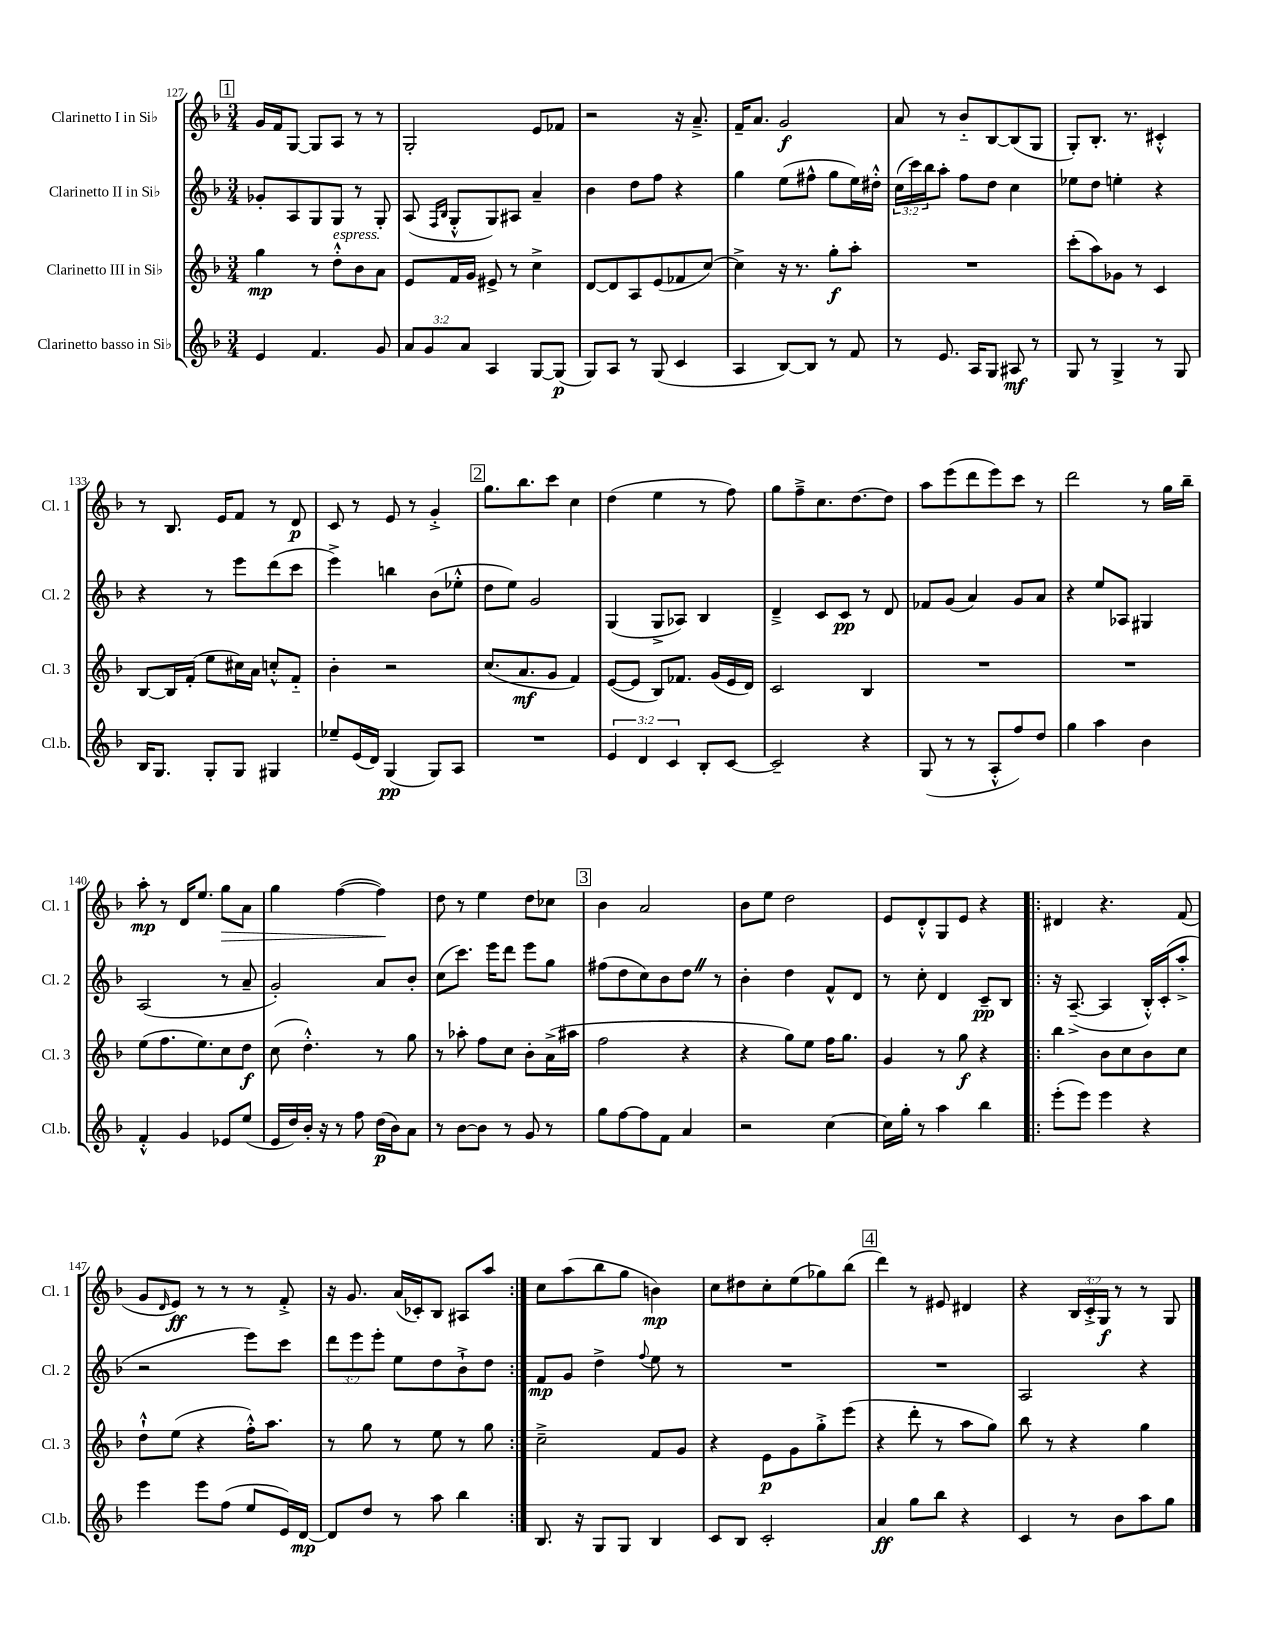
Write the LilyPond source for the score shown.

<<
\new StaffGroup <<
\new Staff = "s0" \with { instrumentName = "Clarinetto I in Sib" shortInstrumentName = "Cl. 1" } {
    \clef treble \key f \major \numericTimeSignature \time 3/4 \override Staff.TupletNumber.text = #tuplet-number::calc-fraction-text
    \mark \markup { \box "1" } g'16 f'16 g8~ g8 a8 r8 r8 |
    g2-. e'8 fes'8 |
    r2 r16 a'8.---> |
    f'16-- a'8. g'2\f |
    a'8 r8 bes'8-_ bes8~ bes8( g8 |
    g8-.) bes8.-. r8. cis'4-.-^ |
    r8 bes8. e'16 f'8 r8 d'8\p |
    c'8 r8 e'8 r8 g'4-.-> |
    \mark \markup { \box "2" } g''8. bes''8. c'''8 c''4 |
    d''4( e''4 r8 f''8) |
    g''8 f''8---> c''8. d''8.~ d''8 |
    a''8 e'''8( d'''8 e'''8) c'''8 r8 |
    d'''2 r8 g''16 bes''16-- |
    a''8-.\mp r8 d'16 e''8. g''8\> a'8 |
    g''4 f''4~( f''4\!) |
    d''8 r8 e''4 d''8 ces''8 |
    \mark \markup { \box "3" } bes'4 a'2 |
    bes'8 e''8 d''2 |
    e'8 d'8-.-^ g8 e'8 r4 |
    \repeat volta 2 { dis'4 r4. f'8( |
    g'8 \grace { d'16 } e'8\ff) r8 r8 r8 f'8-.-> |
    r16 g'8. a'16( ces'16-.) bes8 ais8 a''8 | }
    c''8 a''8( bes''8 g''8 b'4\mp) |
    c''8 dis''8 c''8-. e''8( ges''8) bes''8( |
    \mark \markup { \box "4" } d'''4) r8 eis'8 dis'4 |
    r4 \tuplet 3/2 { bes16 c'16-.-> g16\f } r8 r8 g8 \bar "|." |
}
\new Staff = "s1" \with { instrumentName = "Clarinetto II in Sib" shortInstrumentName = "Cl. 2" } {
    \clef treble \key f \major \numericTimeSignature \time 3/4 \override Staff.TupletNumber.text = #tuplet-number::calc-fraction-text
    \mark \markup { \box "1" } ges'8-. a8 g8 g8 r8 g8-. |
    a8( \grace { f16 bes16 } g8-.-^ g8) ais8 a'4-- |
    bes'4 d''8 f''8 r4 |
    g''4 e''8( fis''8-^ g''8 e''16) dis''16-.-^ |
    \tuplet 3/2 { c''16( c'''16) bes''16 } a''8-. f''8 d''8 c''4 |
    ees''8 d''8 e''4-. r4 |
    r4 r8 e'''8 d'''8( c'''8 |
    e'''4->) b''4 bes'8( ees''8-.-^ |
    \mark \markup { \box "2" } d''8 e''8) g'2 |
    g4( g8-> aes8) bes4 |
    d'4---> c'8 c'8\pp r8 d'8 |
    fes'8 g'8( a'4) g'8 a'8 |
    r4 e''8 aes8 gis4 |
    a2( r8 a'8-- |
    g'2-.) a'8 bes'8-. |
    c''8( c'''8.) e'''16 d'''8 e'''8 g''8 |
    \mark \markup { \box "3" } fis''8( d''8 c''8) bes'8 d''8 \once \override BreathingSign.text = \markup { \musicglyph "scripts.caesura.straight" } \breathe r8 |
    bes'4-. d''4 f'8-^ d'8 |
    r8 c''8-. d'4 c'8--\pp bes8 |
    \repeat volta 2 { r16 a8.~--->( a4 bes16-.-^) c'16-.( a''8-.-> |
    r2 e'''8) c'''8 |
    \tuplet 3/2 { d'''8 e'''8 e'''8-. } e''8 d''8 bes'8-!-> d''8 | }
    f'8\mp g'8 d''4-> \appoggiatura { f''8 } e''8 r8 |
    R2. |
    \mark \markup { \box "4" } R2. |
    a2 r4 \bar "|." |
}
\new Staff = "s2" \with { instrumentName = "Clarinetto III in Sib" shortInstrumentName = "Cl. 3" } {
    \clef treble \key f \major \numericTimeSignature \time 3/4
    \mark \markup { \box "1" } g''4\mp r8 d''8-.-^^\markup { \italic "espress." } bes'8 a'8 |
    e'8 f'16 g'16 eis'8-> r8 c''4-> |
    d'8~ d'8 a8 e'8( fes'8 c''8~) |
    c''4-> r16 r8. g''8-.\f a''8-. |
    R2. |
    c'''8-.( a''8) ges'8 r8 c'4 |
    bes8~ bes16 f'16-.( e''8 cis''16) a'16 c''8-.-^ f'8-_ |
    bes'4-. r2 |
    \mark \markup { \box "2" } c''8.( a'8.\mf g'8 f'4) |
    e'8~( e'8 bes8) fes'8. g'16( e'16 d'16) |
    c'2 bes4 |
    R2. |
    R2. |
    e''8( f''8. e''8.) c''8 d''8\f |
    c''8( d''4.-.-^) r8 g''8 |
    r8 aes''8-. f''8 c''8 bes'8-. a'16->( ais''16 |
    \mark \markup { \box "3" } f''2 r4 |
    r4 g''8) e''8 f''16 g''8. |
    g'4 r8 g''8\f r4 |
    \repeat volta 2 { bes''4 bes'8 c''8 bes'8 c''8 |
    d''8-!-^ e''8( r4 f''16-.-^) a''8. |
    r8 g''8 r8 e''8 r8 g''8 | }
    c''2---> f'8 g'8 |
    r4 e'8\p g'8 g''8-.-> e'''8( |
    \mark \markup { \box "4" } r4 d'''8-. r8 a''8 g''8) |
    bes''8 r8 r4 g''4 \bar "|." |
}
\new Staff = "s3" \with { instrumentName = "Clarinetto basso in Sib" shortInstrumentName = "Cl.b." } {
    \clef treble \key f \major \numericTimeSignature \time 3/4 \override Staff.TupletNumber.text = #tuplet-number::calc-fraction-text
    \mark \markup { \box "1" } e'4 f'4. g'8 |
    \tuplet 3/2 { a'8 g'8 a'8 } a4 g8~ g8\p( |
    g8) a8 r8 g8( c'4 |
    a4 bes8~) bes8 r8 f'8 |
    r8 e'8. a16 g8 ais8\mf r8 |
    g8 r8 g4-> r8 g8 |
    bes16 g8. g8-. g8 gis4 |
    ees''8-- e'16( d'16) g4\pp( g8) a8 |
    \mark \markup { \box "2" } R2. |
    \tuplet 3/2 { e'4 d'4 c'4 } bes8-. c'8~ |
    c'2-- r4 |
    g8( r8 r8 a8-.-^ f''8) d''8 |
    g''4 a''4 bes'4 |
    f'4-.-^ g'4 ees'8 e''8( |
    e'16 d''16) bes'16-. r16 r8 f''8 d''16\p( bes'16) a'8 |
    r8 bes'8~ bes'8 r8 g'8 r8 |
    \mark \markup { \box "3" } g''8 f''8~ f''8 f'8 a'4 |
    r2 c''4~ |
    c''16 g''16-. r8 a''4 bes''4 |
    \repeat volta 2 { e'''8-.( e'''8) e'''4 r4 |
    e'''4 e'''8 f''8( e''8 e'16) d'16~\mp |
    d'8 d''8 r8 a''8 bes''4 | }
    bes8. r16 g8 g8 bes4 |
    c'8 bes8 c'2-. |
    \mark \markup { \box "4" } a'4\ff g''8 bes''8 r4 |
    c'4 r8 bes'8 a''8 g''8 \bar "|." |
}
>>
>>
\layout { \context { \Score currentBarNumber = #127 } }
